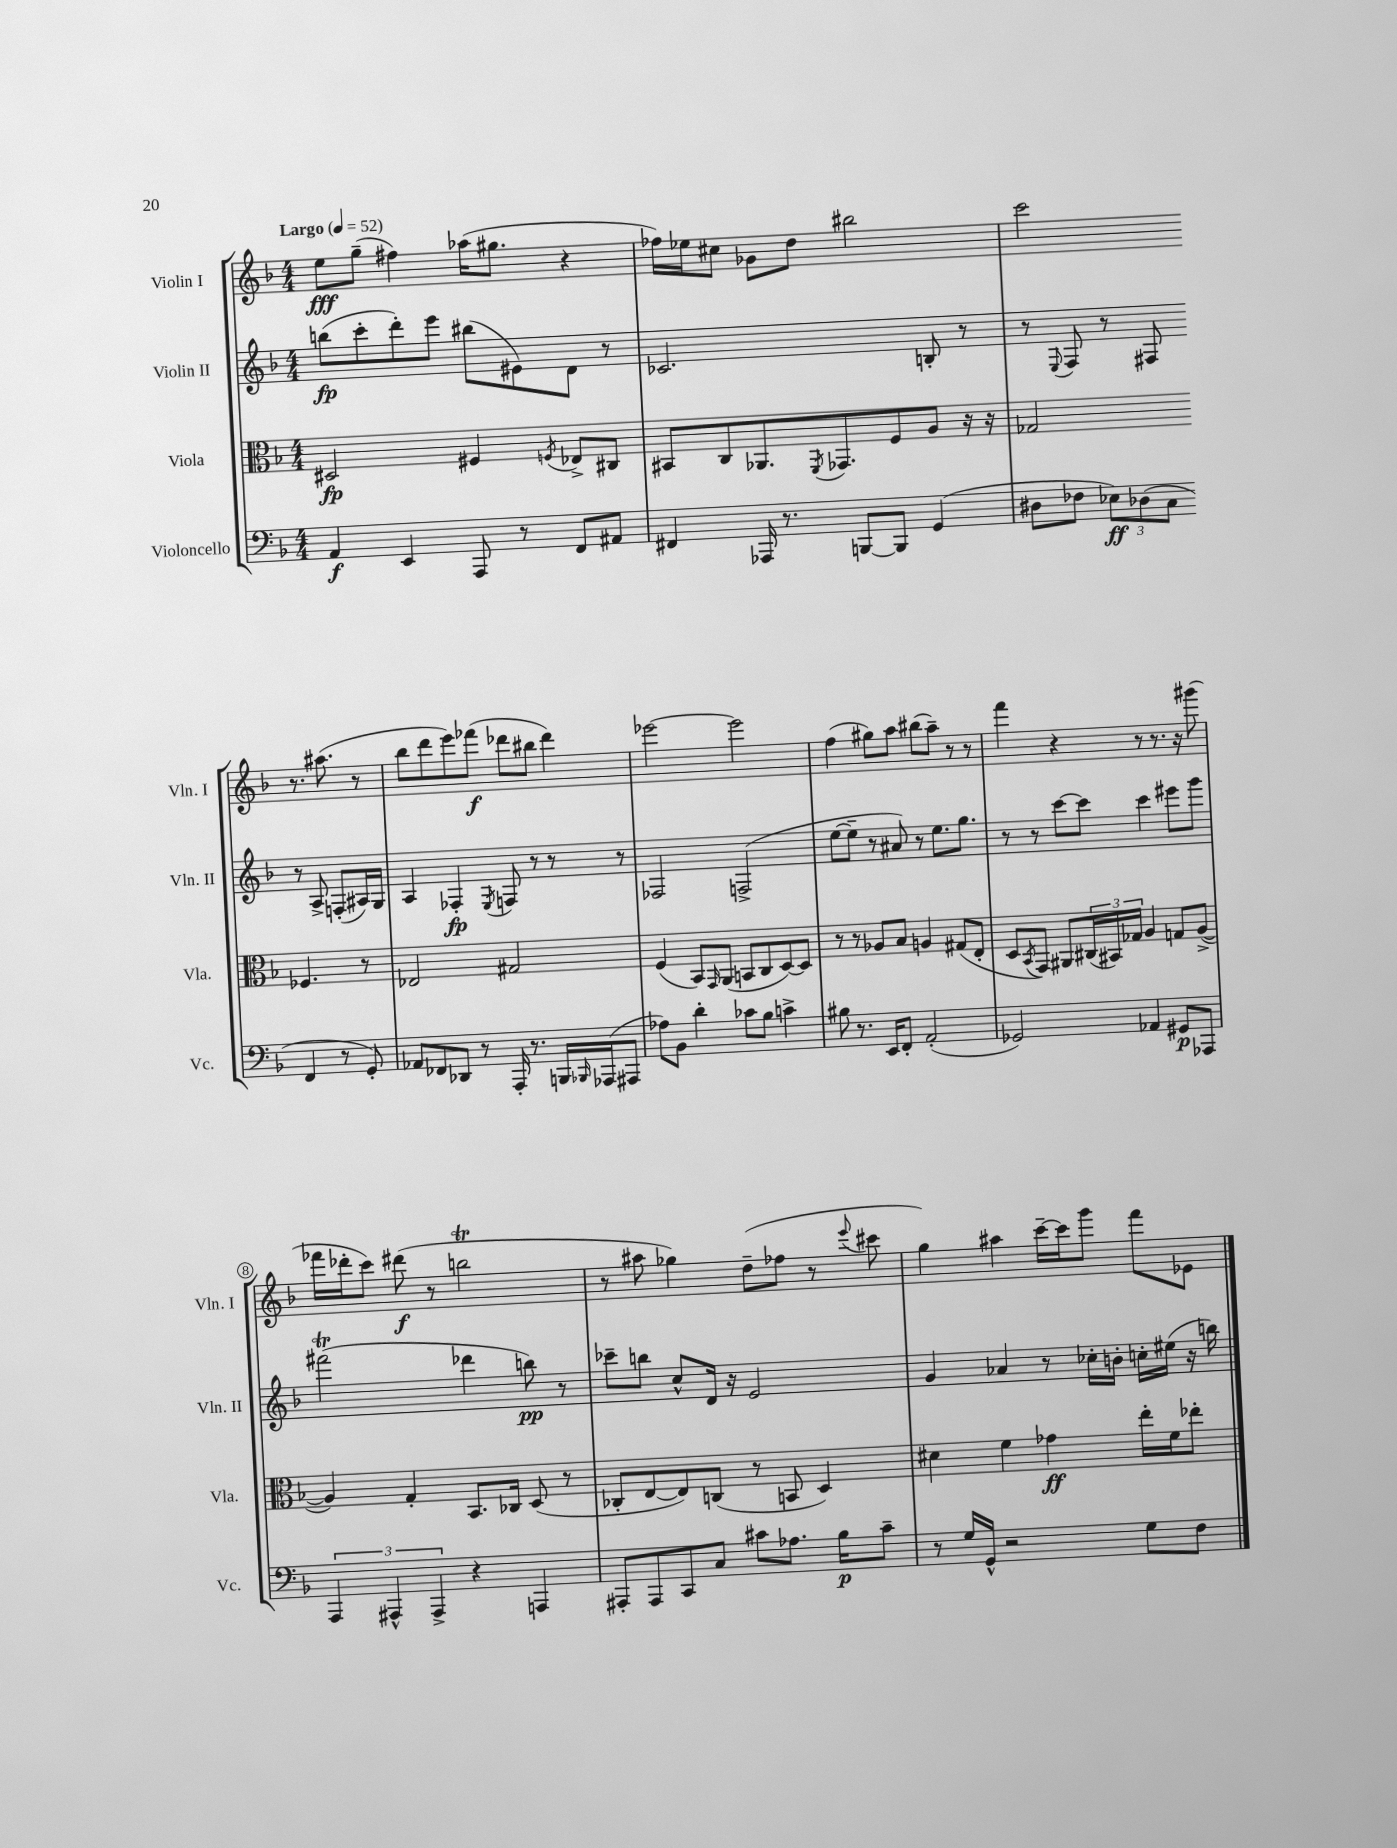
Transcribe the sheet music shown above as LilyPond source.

<<
\new StaffGroup <<
\new Staff = "s0" \with { instrumentName = "Violin I" shortInstrumentName = "Vln. I" } {
    \clef treble \key f \major \numericTimeSignature \time 4/4 \tempo "Largo" 4 = 52
    e''8\fff g''8--( fis''4) aes''16( gis''8. r4 |
    fes''16) ees''16 cis''8 ges'8 d''8 bis''2 |
    c'''2 r8. ais''8.( r8 |
    bes''8 d'''8 e'''8) fes'''8\f( des'''8 bis''8 des'''4) |
    ees'''2~ ees'''2 |
    f''4( gis''8) a''8 bis''8( a''8--) r8 r8 |
    f'''4 r4 r8 r8. r16 gis'''8( |
    fes'''16 des'''16-. c'''8) dis'''8\f( r8 b''2\trill |
    r8 ais''8 ges''4) d''8--( fes''8 r8 \appoggiatura { e'''8 } cis'''8 |
    g''4) ais''4 c'''16~-- c'''16 g'''8 f'''8 ees'8 \bar "|." |
}
\new Staff = "s1" \with { instrumentName = "Violin II" shortInstrumentName = "Vln. II" } {
    \clef treble \key f \major \numericTimeSignature \time 4/4
    b''8\fp( c'''8-. d'''8-.) e'''8 bis''8( eis'8) d'8 r8 |
    ces'2. b8-. r8 |
    r8 \appoggiatura { e8 } f8 r8 fis8 r8 a8-> f8-.( ais16) g16 |
    a4 fes4-.\fp \acciaccatura { e8 } f8 r8 r8 r8 |
    fes2 f2->( |
    e''8~ e''8-- r8 ais'8) r8 e''8. g''8. |
    r8 r8 c'''8~ c'''8 c'''4 eis'''8 g'''8 |
    fis'''2\trill( des'''4 b''8\pp) r8 |
    ces'''8-- b''8 c''8-^ d'16 r16 e'2 |
    g'4 aes'4 r8 ces''16-. b'16-. c''16-. eis''16( r16 b''16) \bar "|." |
}
\new Staff = "s2" \with { instrumentName = "Viola" shortInstrumentName = "Vla." } {
    \clef alto \key f \major \numericTimeSignature \time 4/4
    dis2\fp fis4 \acciaccatura { f8 } ees8-> cis8 |
    bis,8 c8 aes,8. \acciaccatura { f,8 } ges,8. f8 a8 r16 r16 |
    ges2 fes4. r8 |
    ees2 gis2 |
    f4( bes,8) \grace { g,16 } a,8( b,8 c8 d8~) d8 |
    r8 r8 aes8 bes8 a4 gis8( e8-. |
    d8 \acciaccatura { bes,8 } g,8) ais,8 \tuplet 3/2 { cis16( bis,16) ges16 } a4 g8 a8~->( |
    a4) g4-. bes,8. ces16 d8( r8 |
    ces8-. e8~ e8) c8( r8 b,8 d4) |
    dis'4 f'4 ges'4\ff e''16-. f'16 ees''8-. \bar "|." |
}
\new Staff = "s3" \with { instrumentName = "Violoncello" shortInstrumentName = "Vc." } {
    \clef bass \key f \major \numericTimeSignature \time 4/4
    a,4\f e,4 a,,8 r8 f,8 ais,8 |
    fis,4 aes,,16 r8. b,,8~ b,,8 g,4( |
    dis8 fes8 \tuplet 3/2 { ees8\ff) des8( c8 } f,4 r8 g,8-.) |
    aes,8 fes,8 des,8 r8 a,,16-. r8. b,,16 \grace { bes,,16 } aes,,16( ais,,8 |
    aes8) bes,8 d'4-. ces'8 bes8 c'4-> |
    bis8 r8. e,16 f,8-. a,2-.( |
    ges,2) aes,4 gis,8\p aes,,8 |
    \tuplet 3/2 { a,,4 ais,,4-^ ais,,4-> } r4 a,,4 |
    ais,,8-. ais,,8 c,8 c8 cis'8 aes8. bes16\p cis'8-- |
    r8 g16 g,16-^ r2 g8 f8 \bar "|." |
}
>>
>>
\layout { \context { \Score \override BarNumber.stencil = #(make-stencil-circler 0.1 0.3 ly:text-interface::print) } }
